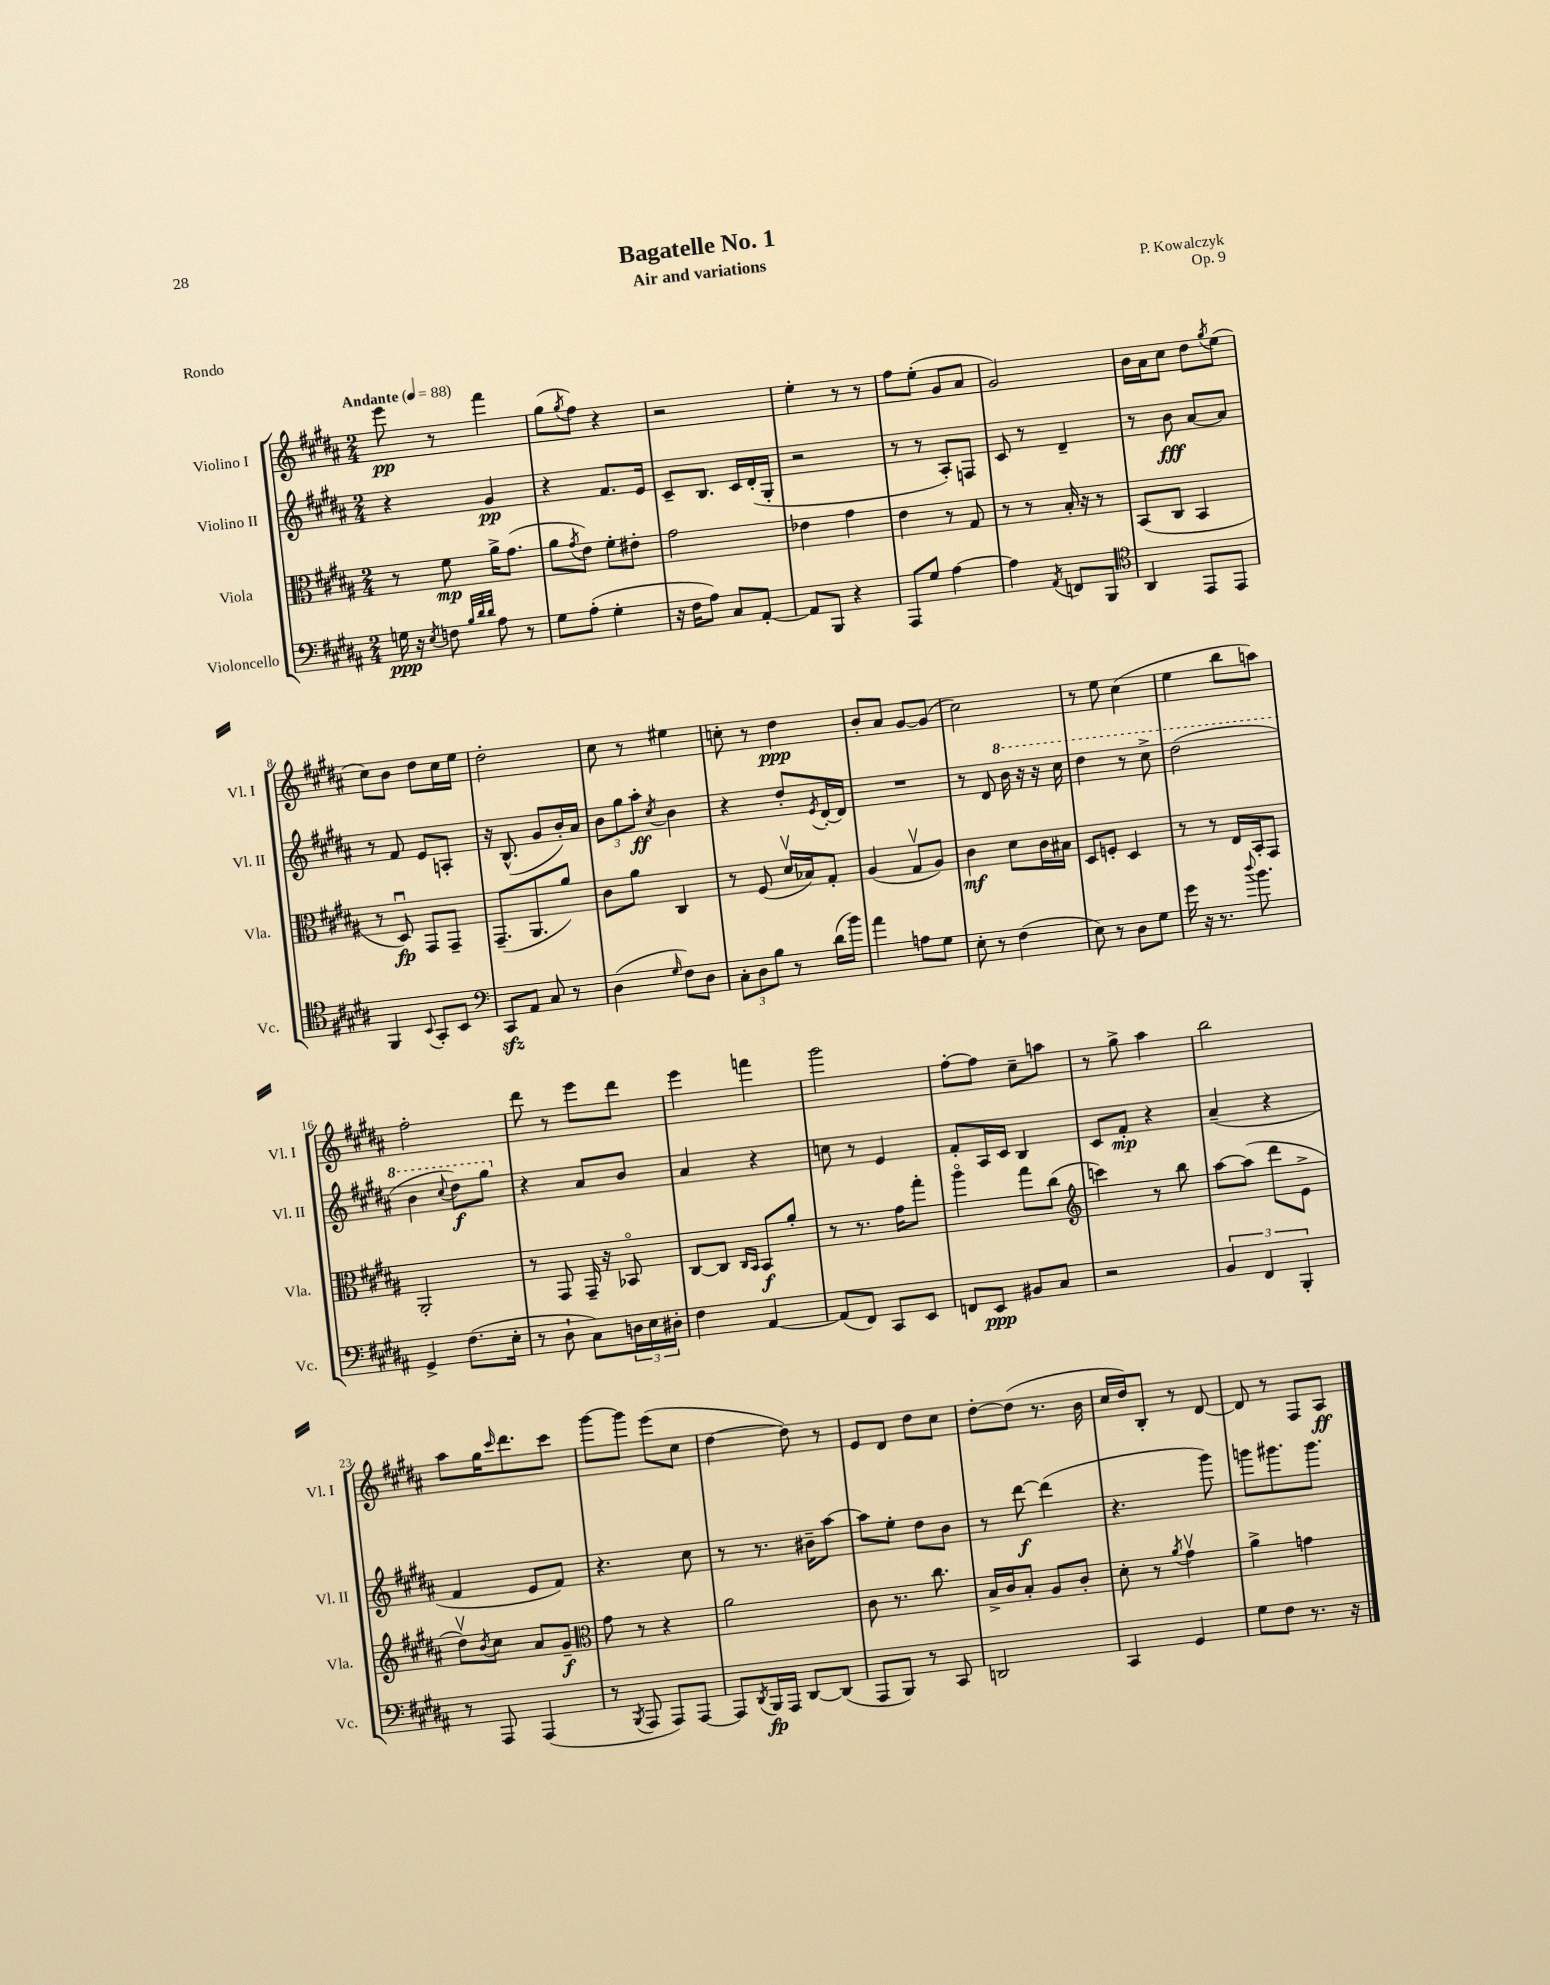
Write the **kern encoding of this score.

**kern	**kern	**kern	**kern
*staff4	*staff3	*staff2	*staff1
*clefF4	*clefC3	*clefG2	*clefG2
*k[f#c#g#d#a#]	*k[f#c#g#d#a#]	*k[f#c#g#d#a#]	*k[f#c#g#d#a#]
*M2/4	*M2/4	*M2/4	*M2/4
*MM88	*MM88	*MM88	*MM88
16G\	8r	4r	8eee\
16r	.	.	.
8qE/	.	.	.
8F\	8f#\	.	8r
32qqB/LLL	.	.	.
32qqd#/	.	.	.
32qqd#/JJJ	.	.	.
8A#\	16a#^\LK	4g#/	4fff#\
.	(8.g#\J	.	.
8r	.	.	.
=	=	=	=
8G#\L	8a#\L	4r	(8gg#\L
.	8qg#/	.	8qgg#/
(8A#'\J	8e\J)	.	8ff#\J)
4G#'\	8f#'\L	8.f#/L	4r
.	8e#'\J	.	.
.	.	16e/Jk	.
=	=	=	=
16r	2g#\	8c#~/L	2r
16F#\LK	.	.	.
8A#\J)	.	8.B/J	.
8C#/L	.	.	.
.	.	16c#/LL	.
[8AA#'/J	.	(16d#'/	.
.	.	16G#'/JJ	.
=	=	=	=
8AA#/]L	4e-\	2r	4ee'\
8BBB/J	.	.	.
4r	4g#\	.	8r
.	.	.	8r
=	=	=	=
8AAA#/L	4e\	8r	8ff#\L
8G#/J	.	8r	(8ee'\J
[4A#\	8r	8A#'/L)	8g#/L
.	8G#/	8F/J	8a#/J
=	=	=	=
4A#\]	8r	8c#/	2g#/)
.	8r	8r	.
8qAA#/	.	.	.
8FF/L	16B'/	4d#~/	.
.	16r	.	.
8BBB/J	8r	.	.
=	=	=	=
*clefC4	*	*	*
4AA#/	(8BB/L	8r	16b\LL
.	.	.	16a#\J
.	8C#/J	8b\	8cc#\J
8EE/L	4BB/	[8a#/L	8dd#\L
.	.	.	8qgg#/
8EE/J	.	8a#/]J	(8ee\J
=	=	=	=
4FF#/	8r	8r	8cc#\L)
.	8D#u/)	8f#/	8b\J
8qqBB/	.	.	.
8GG#'/L	8GG#/L	8e/L	8dd#\L
8BB/J	8GG#~/J	8A'/J	16cc#\L
.	.	.	16ee\JJ
=	=	=	=
*clefF4	*	*	*
8CC#/L	(8.GG#~/L	16r	2dd#'\
.	.	(8.B^^/	.
8AA#/J	.	.	.
.	8.AA#/	.	.
8C#/	.	8g#/L	.
8r	8a#/J)	16b'/L)	.
.	.	16a#/JJ	.
=	=	=	=
(4D#\	8c#\L	12b\L	8cc#\
.	.	12gg#\	.
.	8a#\J	.	8r
.	.	12aa#'\J	.
16qqG#/	.	8qcc#/	.
8F#\L)	4C#/	4b\	4ee#\
8D#\J	.	.	.
=	=	=	=
12C#'\L	8r	4r	8cc'\
12D#\	.	.	.
.	(8F#/	.	8r
12B\J	.	.	.
8r	16d#v/LL	8dd#'/L	4dd#\
.	16B-/J)	.	.
.	.	8qe/	.
(16d#\LL	8G#'/J	[16d#'/L	.
16b\JJ)	.	16d#/]JJ	.
=	=	=	=
4a#\	(4A#/	2r	8b'/L
.	.	.	8a#/J
8A\L	8G#v/L	.	[8g#/L
8G#\J	8A#/J)	.	(8g#/]J
=	=	=	=
8E'\	4c#\	8r	2cc#\)
8r	.	8d#/	.
(4F#\	8d#\L	16bb\	.
.	.	16r	.
.	16c#\L	16r	.
.	16B#\JJ	16ccc#\	.
=	=	=	=
8E\)	8D#/L	4ddd#\	8r
8r	8F'/J	.	8ee\
8D#\L	4D#/	8r	(4cc#\
8G#\J	.	8ccc#^\	.
=	=	=	=
16g#\	8r	(2ddd#\	4ee\
16r	.	.	.
8.r	8r	.	.
.	16E/LL	.	8bb\L
8qqdd#/	.	.	.
8.b\	16BB'/J	.	.
.	8GG#/J	.	8aa\J)
=	=	=	=
4GG#^/	2AA#'/	4bb\	2ff#'\
.	.	8qqccc#/	.
(8.F#\L	.	8ddd#\L)	.
.	.	8ggg#\J	.
16E'\Jk	.	.	.
=	=	=	=
8r	8r	4r	8ddd#\
8D#`\	8GG#/	.	8r
8C#\L)	16GG#~/	8a#/L	8eee\L
.	16r	.	.
24D\L	8BB-o/	8b/J	8ddd#\J
24E\	.	.	.
24D#'\JJ	.	.	.
=	=	=	=
4F#\	[8C#/L	4a#/	4eee\
.	8C#/]J	.	.
.	16qqC#/LL	.	.
.	16qqBB/JJ	.	.
[4AA#/	8BB/L	4r	4fff\
.	8a#'/J	.	.
=	=	=	=
(8AA#/]L	8r	8cc\	2ggg#\
8FF#/J)	8.r	8r	.
8CC#/L	.	4e/	.
.	16g#\LK	.	.
8EE/J	8gg#'\J	.	.
=	=	=	=
8FF/L	4aa#o\	8f#'/L	[8ff#'\L
8EE/J	.	16A#/L	8ff#\]J
.	.	16c#/JJ	.
8BB#/L	8gg#\L	4B/	8cc#~\L
8C#/J	(8cc#\J	.	8aa\J
=	=	=	=
*	*clefG2	*	*
2r	4ccc\)	8c#/L	8r
.	.	8f#'/J	8gg#^\
.	8r	4r	4aa#\
.	8bb\	.	.
=	=	=	=
6BB/	[8aa#\L	(4a#~/	2bb\
.	(8aa#\]J	.	.
6FF#/	.	.	.
.	8ddd#\L	4r	.
6BBB'/	.	.	.
.	8e^\J	.	.
=	=	=	=
8r	8dd#v\L)	4f#/	8aa#\L
.	8qb/	.	.
8AAA#/	8cc#\J	.	16gg#\K
.	.	.	16qqccc#/
.	.	.	8.ddd#\
(4AAA#/	8a#/L	8e/L	.
.	8g#~/J	8f#/J)	8ccc#\J
=	=	=	=
*	*clefC3	*	*
8r	8g#\	4.r	[8ggg#\L
8qBBB/	.	.	.
8AAA#/	8r	.	8ggg#\]J
8AAA#/L)	4r	.	(8eee\L
[8AAA#/J	.	8cc#\	8cc#\J
=	=	=	=
8AAA#/]L	2a#\	8r	[4dd#\
8qDD#/	.	.	.
16BBB/L	.	8.r	.
16AAA#/JJ	.	.	.
[8DD#/L	.	.	8dd#\])
.	.	16b#~\LK	.
(8DD#/]J	.	[8aa#\J	8r
=	=	=	=
8AAA#/L	8c#\	8aa#\]L	8e/L
8BBB/J)	8.r	8ee'\J	8d#/J
8r	.	8dd#\L	8dd#\L
.	8.cc#\	.	.
8CC#/	.	8b\J	8cc#\J
=	=	=	=
2DD/	16B^/LL	8r	[8dd#'\L
.	16c#/J	.	.
.	8B'/J	[8ddd#\	(8dd#\]J
.	8A#/L	(4ddd#\]	8.r
.	8c#'/J	.	.
.	.	.	16b\
=	=	=	=
4CC#/	8d#'\	4.r	16cc#/LL
.	.	.	16dd#/J)
.	8r	.	8B'/J
.	8qa#/	.	.
4GG#/	4g#v\	.	8r
.	.	8ggg#\)	[8d#/
=	=	=	=
8G#\L	4a#^\	8ggg\L	8d#/]
8F#\J	.	8.ggg#\	8r
8.r	4g\	.	8F#/L
.	.	8.ggg#\J	.
.	.	.	8A#/J
16r	.	.	.
==	==	==	==
*-	*-	*-	*-
